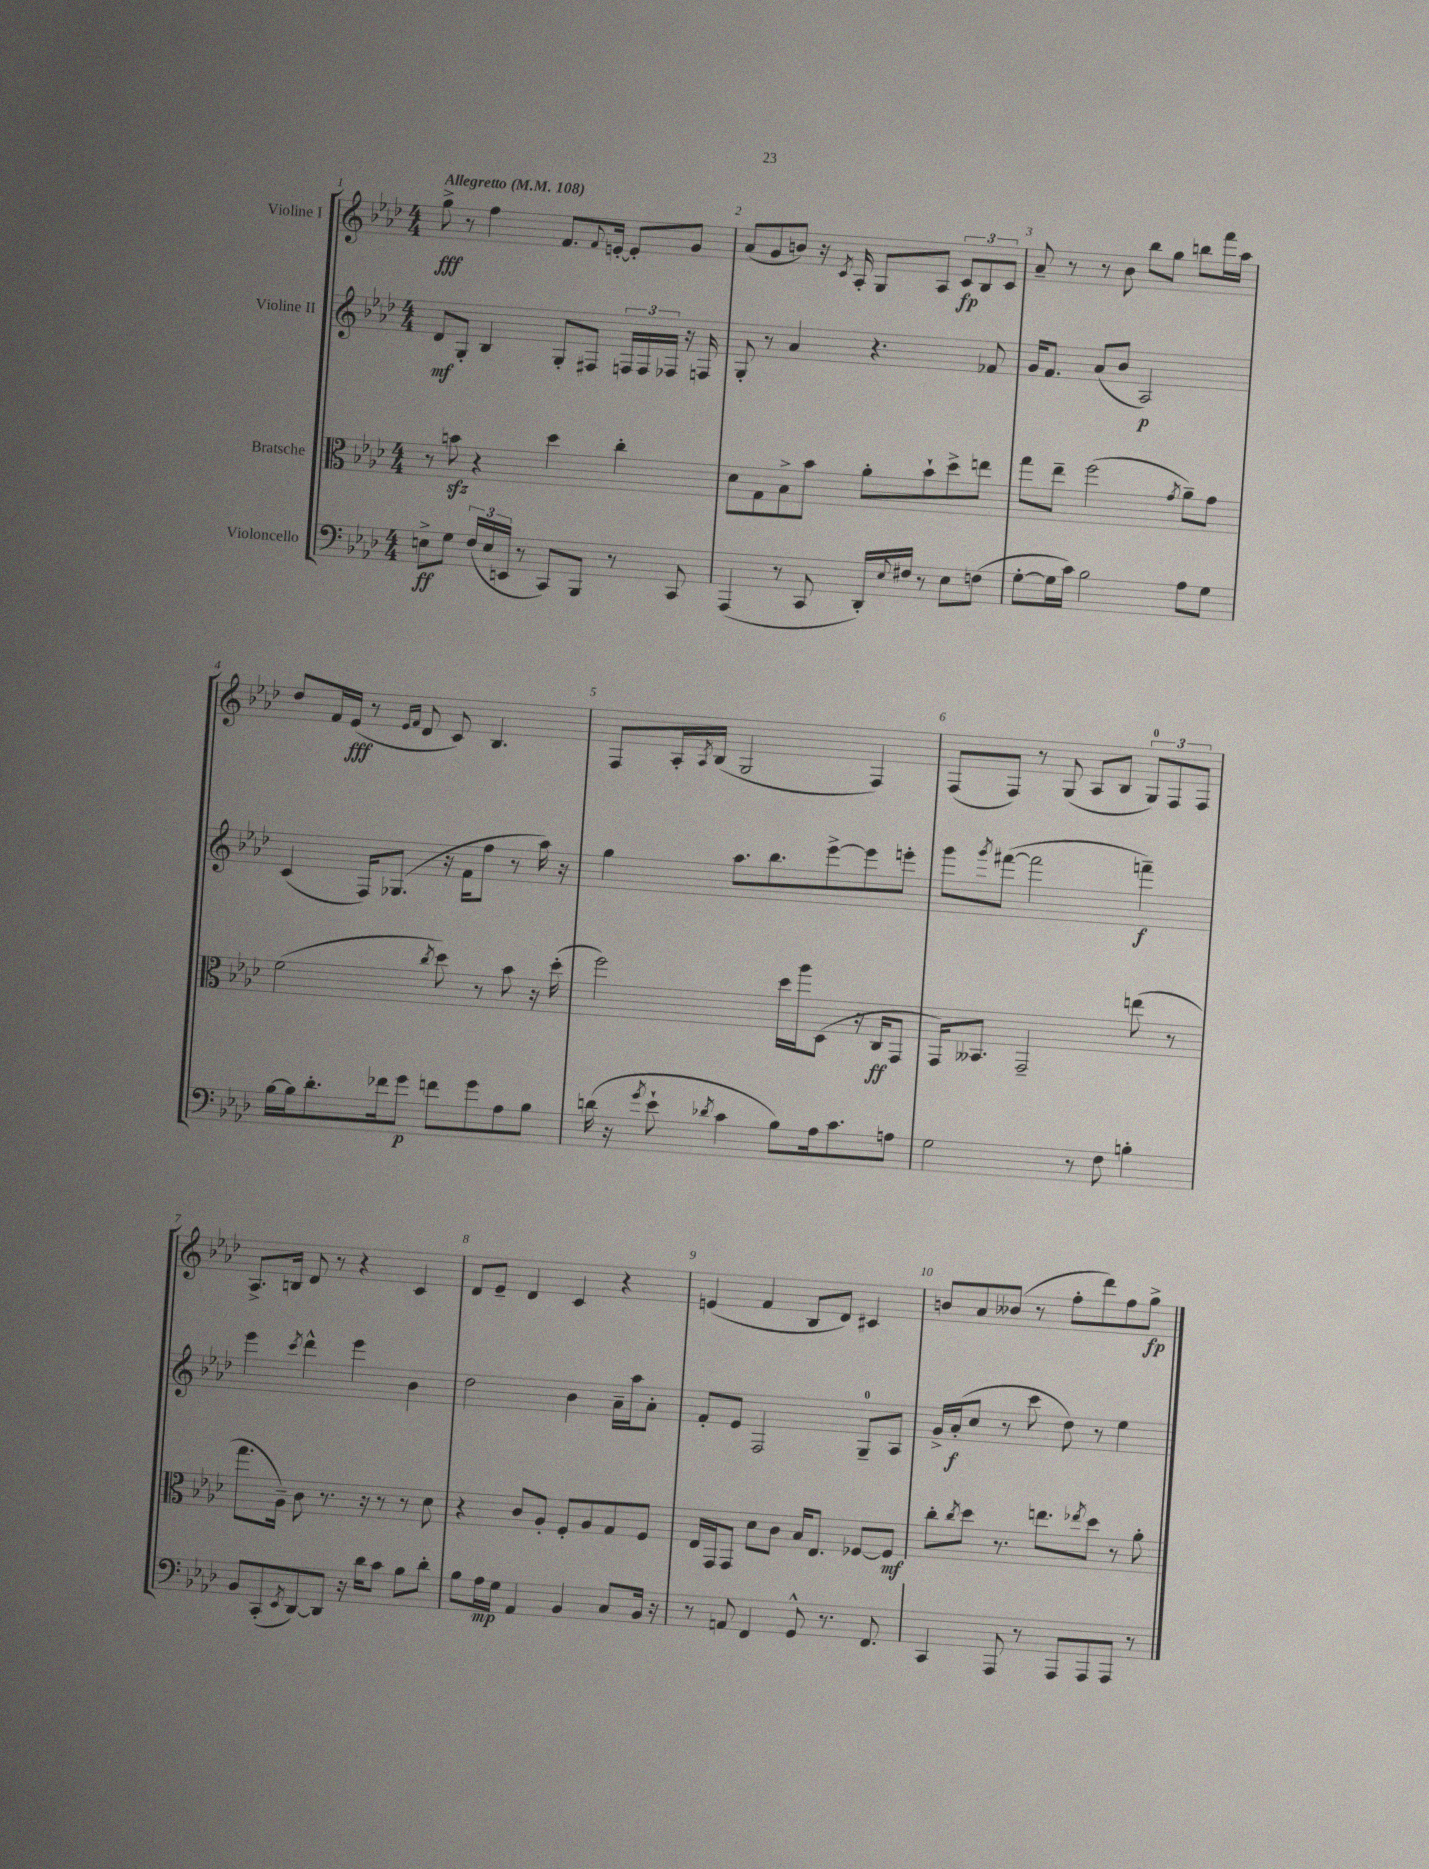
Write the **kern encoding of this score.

**kern	**dynam	**kern	**dynam	**kern	**dynam	**kern	**dynam
*part4	*part4	*part3	*part3	*part2	*part2	*part1	*part1
*staff4	*staff4	*staff3	*staff3	*staff2	*staff2	*staff1	*staff1
*I"Violoncello	*	*I"Bratsche	*	*I"Violine II	*	*I"Violine I	*
*clefF4	*	*clefC3	*	*clefG2	*	*clefG2	*
*k[b-e-a-d-]	*	*k[b-e-a-d-]	*	*k[b-e-a-d-]	*	*k[b-e-a-d-]	*
*M4/4	*	*M4/4	*	*M4/4	*	*M4/4	*
*MM108	*	*MM108	*	*MM108	*	*MM108	*
=1	=1	=1	=1	=1	=1	=1	=1
!	!	!	!	!	!	!LO:TX:a:B:t=Allegretto	!
8En^\L	ff	8r	.	8d-/L	mf	8gg^\	fff
8G\J	.	8bnzz\	.	8G'/J	.	8r	.
(24F/LL	.	4r	.	4B-/	.	4ff\	.
24E/	.	.	.	.	.	.	.
24EEn/JJ	.	.	.	.	.	.	.
8r	.	.	.	.	.	.	.
8CC/L)	.	4dd-\	.	8G'/L	.	8.f/L	.
8BBB-/J	.	.	.	8F#X/J	.	.	.
.	.	.	.	.	.	8qqf/	.
.	.	.	.	.	.	[16en'/Jk	.
8r	.	4cc'\	.	24Fn/LL	.	8e'/L]	.
.	.	.	.	24F/	.	.	.
.	.	.	.	24F-X/JJ	.	.	.
8CC/	.	.	.	16r	.	8g/J	.
.	.	.	.	16Fn/	.	.	.
=2	=2	=2	=2	=2	=2	=2	=2
(4AAA-/	.	8d-\L	.	8G'/	.	(8a-/L	.
.	.	8G\	.	8r	.	8g/	.
8r	.	8B-^\	.	4a-/	.	8bn/J)	.
8CC/	.	8b-\J	.	.	.	16r	.
.	.	.	.	.	.	8qc/	.
.	.	.	.	.	.	16A-'/	.
16DD-'/LL)	.	8a-'\L	.	4.r	.	8G/L	.
8qqE-/	.	.	.	.	.	.	.
16F#X/JJ	.	.	.	.	.	.	.
8r	.	8b-`\	.	.	.	8A-/J	.
8E-\L	.	8dd-^\	.	.	.	12c/L	fp
.	.	.	.	.	.	12B-/	.
(8Fn\J	.	8een\J	.	8f-X/	.	.	.
.	.	.	.	.	.	12c/J	.
=3	=3	=3	=3	=3	=3	=3	=3
[8G'\L	.	8gg\L	.	16g/KL	.	8a-~/	.
.	.	.	.	8.f/J	.	.	.
16G\L]	.	8ee-~\J	.	.	.	8r	.
16c\JJ)	.	.	.	.	.	.	.
2B-\	.	(2ff\	.	(8a-/L	.	8r	.
.	.	.	.	8b-/J	.	8b-\	.
.	.	.	.	2A-/)	p	8bb-\L	.
.	.	.	.	.	.	8gg\J	.
.	.	8qg/	.	.	.	.	.
8A-\L	.	8a-~\L)	.	.	.	8bbn\L	.
8G\J	.	8g\J	.	.	.	16fff\L	.
.	.	.	.	.	.	16aa-\JJ	.
!!LO:LB:g=z
=4	=4	=4	=4	=4	=4	=4	=4
[16B-\LL	.	(2f\	.	(4c/	.	8dd-/L	.
16B-\J]	.	.	.	.	.	.	.
8.d-'\	.	.	.	.	.	16f/L	.
.	.	.	.	.	.	(16e-/JJ	fff
.	.	.	.	16F/KL)	.	8r	.
16f-X\k	.	.	.	(8.G-X/J	.	.	.
.	.	.	.	.	.	16qqe-/LL	.
.	.	.	.	.	.	16qqf/JJ	.
8g\J	p	.	.	.	.	8d-/	.
.	.	8qcc/	.	.	.	.	.
8fn\L	.	8dd-\)	.	16r	.	8c/)	.
.	.	.	.	16f\KL	.	.	.
8g\	.	8r	.	8ff\J	.	4.B-/	.
8A-\	.	8b-\	.	8r	.	.	.
8B-\J	.	16r	.	16aa-\)	.	.	.
.	.	(16dd-'\	.	16r	.	.	.
=5	=5	=5	=5	=5	=5	=5	=5
(16dn\	.	2ff\)	.	4gg\	.	8F/L	.
16r	.	.	.	.	.	.	.
8qg/	.	.	.	.	.	.	.
8e-`\	.	.	.	.	.	16A-'/L	.
.	.	.	.	.	.	8qA-/	.
.	.	.	.	.	.	(16B-/JJ	.
8qd-X/	.	.	.	.	.	.	.
4c\	.	.	.	8.aa-\L	.	2G/	.
.	.	.	.	8.bb-\	.	.	.
8B-\L)	.	16dd-\LL	.	.	.	.	.
.	.	16aa-\J	.	.	.	.	.
16A-\k	.	(8D-\J	.	[8eee-^\	.	.	.
8.c\	.	.	.	.	.	.	.
.	.	16r	.	8eee-\]	.	4F/)	.
.	.	16C/KL	ff	.	.	.	.
8An\J	.	8GG/J	.	8eeen'\J	.	.	.
=6	=6	=6	=6	=6	=6	=6	=6
2G\	.	16GG/KL)	.	8ggg\L	.	(8F/L	.
.	.	8.BB--X/J	.	.	.	.	.
.	.	.	.	8qggg/	.	.	.
.	.	.	.	([8fff#X\J	.	8F/J)	.
.	.	2GG~/	.	2fff#\]	.	8r	.
.	.	.	.	.	.	(8G/	.
8r	.	.	.	.	.	8A-/L	.
8F\	.	.	.	.	.	8B-/J	.
4Bn'\	.	(8een\	.	4fffn~\)	f	12G/L)	.
.	.	.	.	.	.	12F/	.
.	.	8r	.	.	.	.	.
.	.	.	.	.	.	12F/J	.
!!LO:LB:g=z
=7	=7	=7	=7	=7	=7	=7	=7
8BB-/L	.	8.gg\L	.	4eee-\	.	8.A-^/L	.
(8CC'/	.	.	.	.	.	.	.
.	.	16A-~\Jk)	.	.	.	16Bn/Jk	.
8qEE-/	.	.	.	8qccc/	.	.	.
[8DD-/)	.	8c\	.	4ddd-^^\	.	8d-/	.
8DD-/J]	.	8.r	.	.	.	8r	.
16r	.	.	.	4eee-\	.	4r	.
16d-\KL	.	16r	.	.	.	.	.
8c\J	.	8r	.	.	.	.	.
8B-\L	.	8r	.	4b-\	.	4c/	.
8d-'\J	.	8d-\	.	.	.	.	.
=8	=8	=8	=8	=8	=8	=8	=8
8B-\L	.	4r	.	2dd-\	.	8d-/L	.
16A-\L	mp	.	.	.	.	8e-~/J	.
16G\JJ	.	.	.	.	.	.	.
4AA-/	.	8c/L	.	.	.	4d-/	.
.	.	8A-'/J	.	.	.	.	.
4BB-/	.	8F'/L	.	4b-\	.	4c/	.
.	.	8A-/	.	.	.	.	.
8C/L	.	8G/	.	16a-~\LL	.	4r	.
.	.	.	.	16aa-\J	.	.	.
16BB-/Jk	.	8F/J	.	8a-'\J	.	.	.
16r	.	.	.	.	.	.	.
=9	=9	=9	=9	=9	=9	=9	=9
8r	.	16E-/LL	.	8f'/L	.	(4en/	.
.	.	16GG/J	.	.	.	.	.
8AAn/	.	8GG/J	.	8e-/J	.	.	.
4FF/	.	8d-\L	.	2F/	.	4f/	.
.	.	8c\J	.	.	.	.	.
8GG^^/	.	16B-/KL	.	.	.	8B-/L	.
.	.	8.E-/J	.	.	.	.	.
8.r	.	.	.	.	.	8d-/J)	.
.	.	[8F-X/L	.	8G~/L	.	4c#X/	.
8.FF/	.	.	.	.	.	.	.
.	.	8F-/J]	mf	8A-/J	.	.	.
=10	=10	=10	=10	=10	=10	=10	=10
4CC/	.	8cc'\L	.	16g^/LL	.	8bn/L	.
.	.	.	.	(16a-'/J	f	.	.
.	.	8qcc/	.	.	.	.	.
.	.	8dd-\J	.	8cc/J	.	8a-/	.
8AAA-/	.	8.r	.	8r	.	(8b--X/J	.
8r	.	.	.	8ccc\	.	8r	.
.	.	8.een\L	.	.	.	.	.
8AAA-/L	.	.	.	8dd-\)	.	8ff'\L	.
.	.	8qee-X/	.	.	.	.	.
8AAA-/	.	8dd-\J	.	8r	.	8ddd-\)	.
8AAA-/J	.	8r	.	4ee-\	.	8ff\	.
8r	.	8a-'\	.	.	.	8gg^\J	fp
==	==	==	==	==	==	==	==
*-	*-	*-	*-	*-	*-	*-	*-
